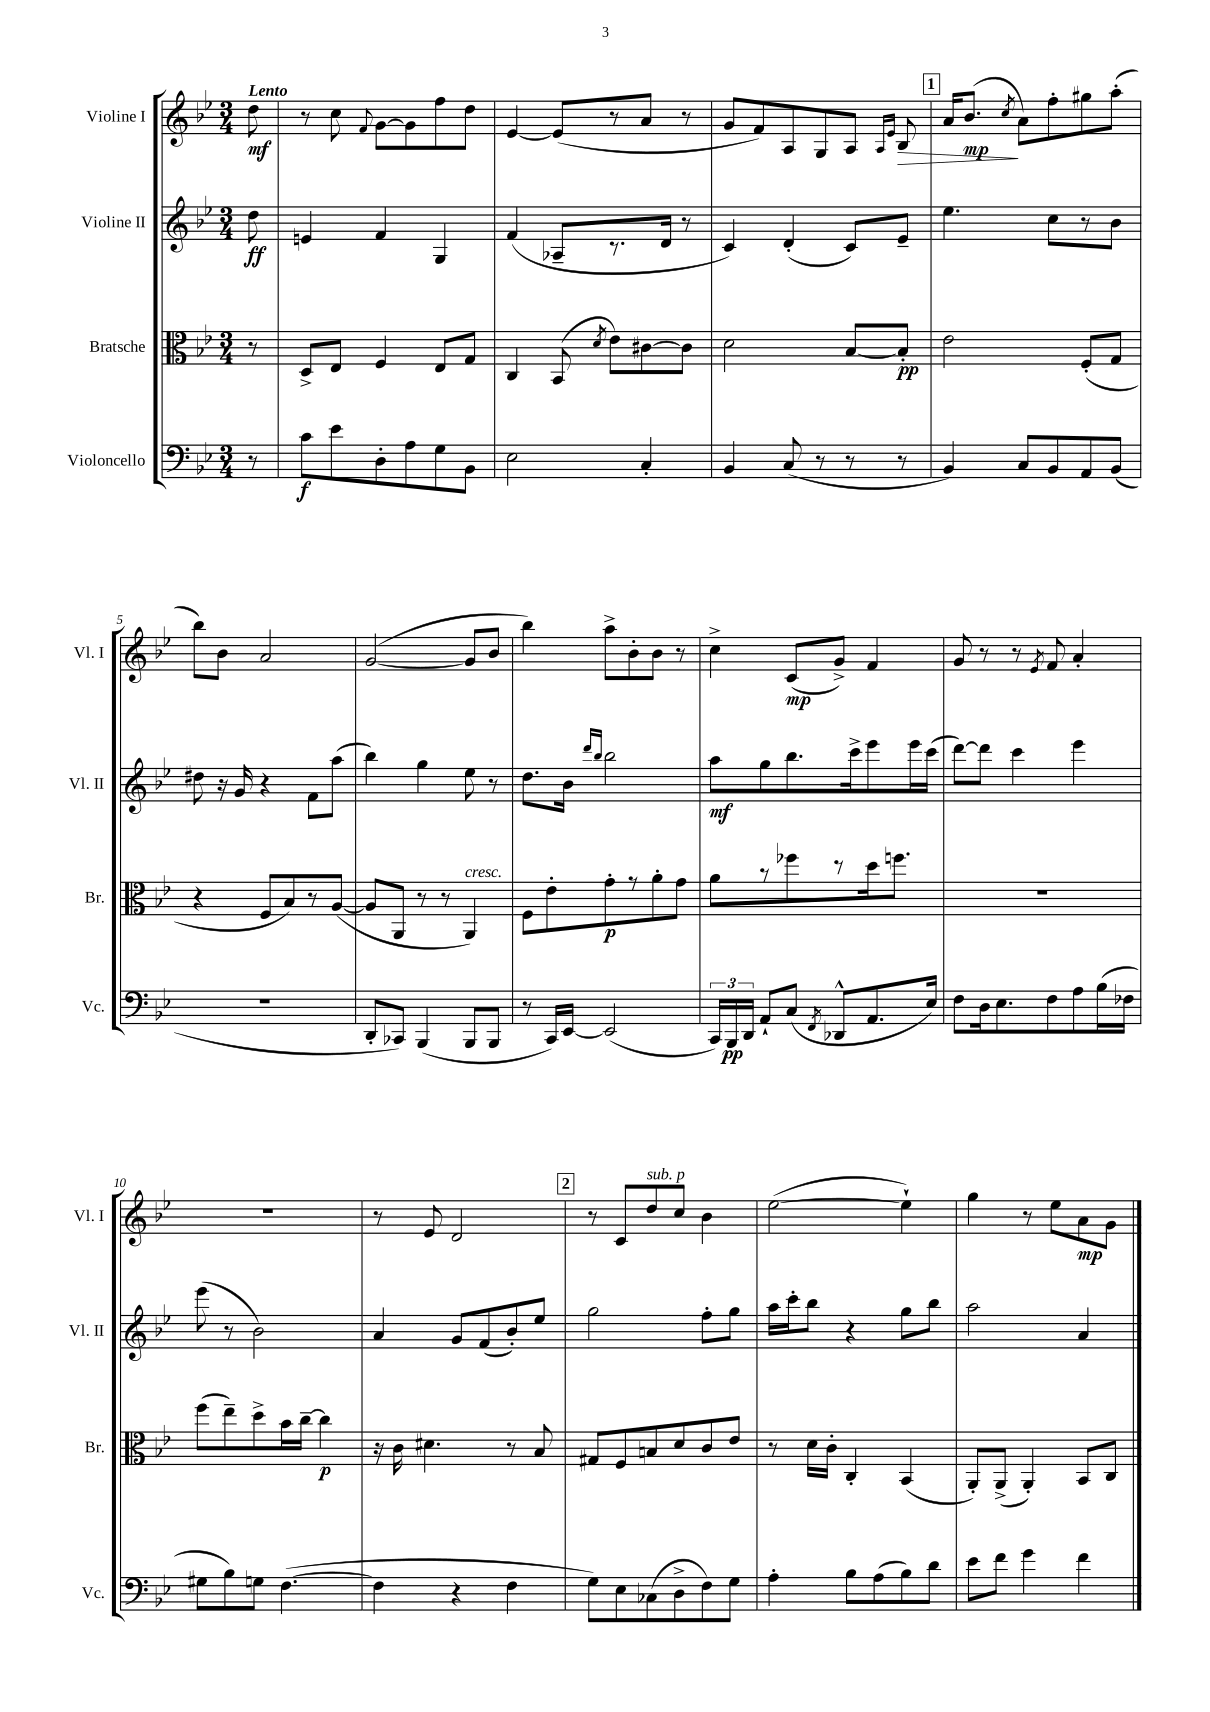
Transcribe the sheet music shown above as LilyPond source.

<<
\new StaffGroup <<
\new Staff = "s0" \with { instrumentName = "Violine I" shortInstrumentName = "Vl. I" } {
    \clef treble \key bes \major \numericTimeSignature \time 3/4 \partial 8 \tempo "Lento"
    \autoBeamOff d''8\mf |
    r8 c''8 \appoggiatura { f'8 } g'8[~ g'8 f''8 d''8] |
    ees'4~ ees'8[( r8 a'8] r8 |
    g'8[ f'8) a8 g8 a8] \grace { a16[ ees'16] } bes8\> |
    \mark \markup { \box "1" } a'16[ bes'8.]\mp\!( \acciaccatura { c''8 } a'8[) f''8-. gis''8 a''8]-.( |
    bes''8[) bes'8] a'2 |
    g'2~( g'8[ bes'8] |
    bes''4) a''8[-> bes'8-. bes'8] r8 |
    c''4-> c'8[\mp( g'8]->) f'4 |
    g'8 r8 r8 \acciaccatura { ees'8 } f'8 a'4-. |
    R2. |
    r8 ees'8 d'2 |
    \mark \markup { \box "2" } r8 c'8[ d''8^\markup { \italic "sub. p" } c''8] bes'4 |
    ees''2~( ees''4-!) |
    g''4 r8 ees''8[ a'8\mp g'8] \bar "|." |
}
\new Staff = "s1" \with { instrumentName = "Violine II" shortInstrumentName = "Vl. II" } {
    \clef treble \key bes \major \numericTimeSignature \time 3/4 \partial 8
    \autoBeamOff d''8\ff |
    e'4 f'4 g4 |
    f'4( aes8[-- r8. d'16] r8 |
    c'4) d'4-.( c'8[) ees'8]-- |
    \mark \markup { \box "1" } ees''4. c''8[ r8 bes'8] |
    dis''8 r16 g'16 r4 f'8[ a''8]( |
    bes''4) g''4 ees''8 r8 |
    d''8.[ bes'16] \grace { d'''16[ bes''16] } bes''2 |
    a''8[\mf g''8 bes''8. c'''16-> ees'''8 ees'''16 c'''16]( |
    d'''8[~) d'''8] c'''4 ees'''4 |
    ees'''8( r8 bes'2) |
    a'4 g'8[ f'8( bes'8-.) ees''8] |
    \mark \markup { \box "2" } g''2 f''8[-. g''8] |
    a''16[ c'''16-. bes''8] r4 g''8[ bes''8] |
    a''2 a'4 \bar "|." |
}
\new Staff = "s2" \with { instrumentName = "Bratsche" shortInstrumentName = "Br." } {
    \clef alto \key bes \major \numericTimeSignature \time 3/4 \partial 8
    \autoBeamOff r8 |
    d8[-> ees8] f4 ees8[ g8] |
    c4 bes,8( \acciaccatura { d'8 } ees'8[) cis'8~ cis'8] |
    d'2 bes8[~ bes8]-.\pp |
    \mark \markup { \box "1" } ees'2 f8[-.( g8] |
    r4 f8[ bes8) r8 a8]~( |
    a8[ a,8] r8 r8 a,4^\markup { \italic "cresc." }) |
    f8[ ees'8-. g'8-.\p r8 a'8-. g'8] |
    a'8[ r8 fes''8 r8 d''16 f''8.] |
    R2. |
    f''8[( ees''8--) d''8-> bes'16 c''16]~-- c''4\p |
    r16 c'16 dis'4. r8 bes8 |
    \mark \markup { \box "2" } gis8[ f8 b8 d'8 c'8 ees'8] |
    r8 d'16[ c'16]-. c4-. bes,4( |
    a,8[-.) a,8]->( a,4-.) bes,8[ c8] \bar "|." |
}
\new Staff = "s3" \with { instrumentName = "Violoncello" shortInstrumentName = "Vc." } {
    \clef bass \key bes \major \numericTimeSignature \time 3/4 \partial 8
    \autoBeamOff r8 |
    c'8[\f ees'8 d8-. a8 g8 bes,8] |
    ees2 c4-. |
    bes,4 c8( r8 r8 r8 |
    \mark \markup { \box "1" } bes,4) c8[ bes,8 a,8 bes,8]( |
    R2. |
    d,8[-. ces,8]) bes,,4( bes,,8[ bes,,8] |
    r8 c,16[) ees,16]~ ees,2( |
    \tuplet 3/2 { c,16[) bes,,16\pp d,16] } a,8[-! c8]( \acciaccatura { f,8 } des,8[-^ a,8. ees16]) |
    f8[ d16 ees8. f8 a8 bes16( fes16] |
    gis8[ bes8) g8] f4.~( |
    f4 r4 f4 |
    \mark \markup { \box "2" } g8[) ees8 ces8( d8-> f8) g8] |
    a4-. bes8[ a8( bes8) d'8] |
    ees'8[ f'8] g'4 f'4 \bar "|." |
}
>>
>>
